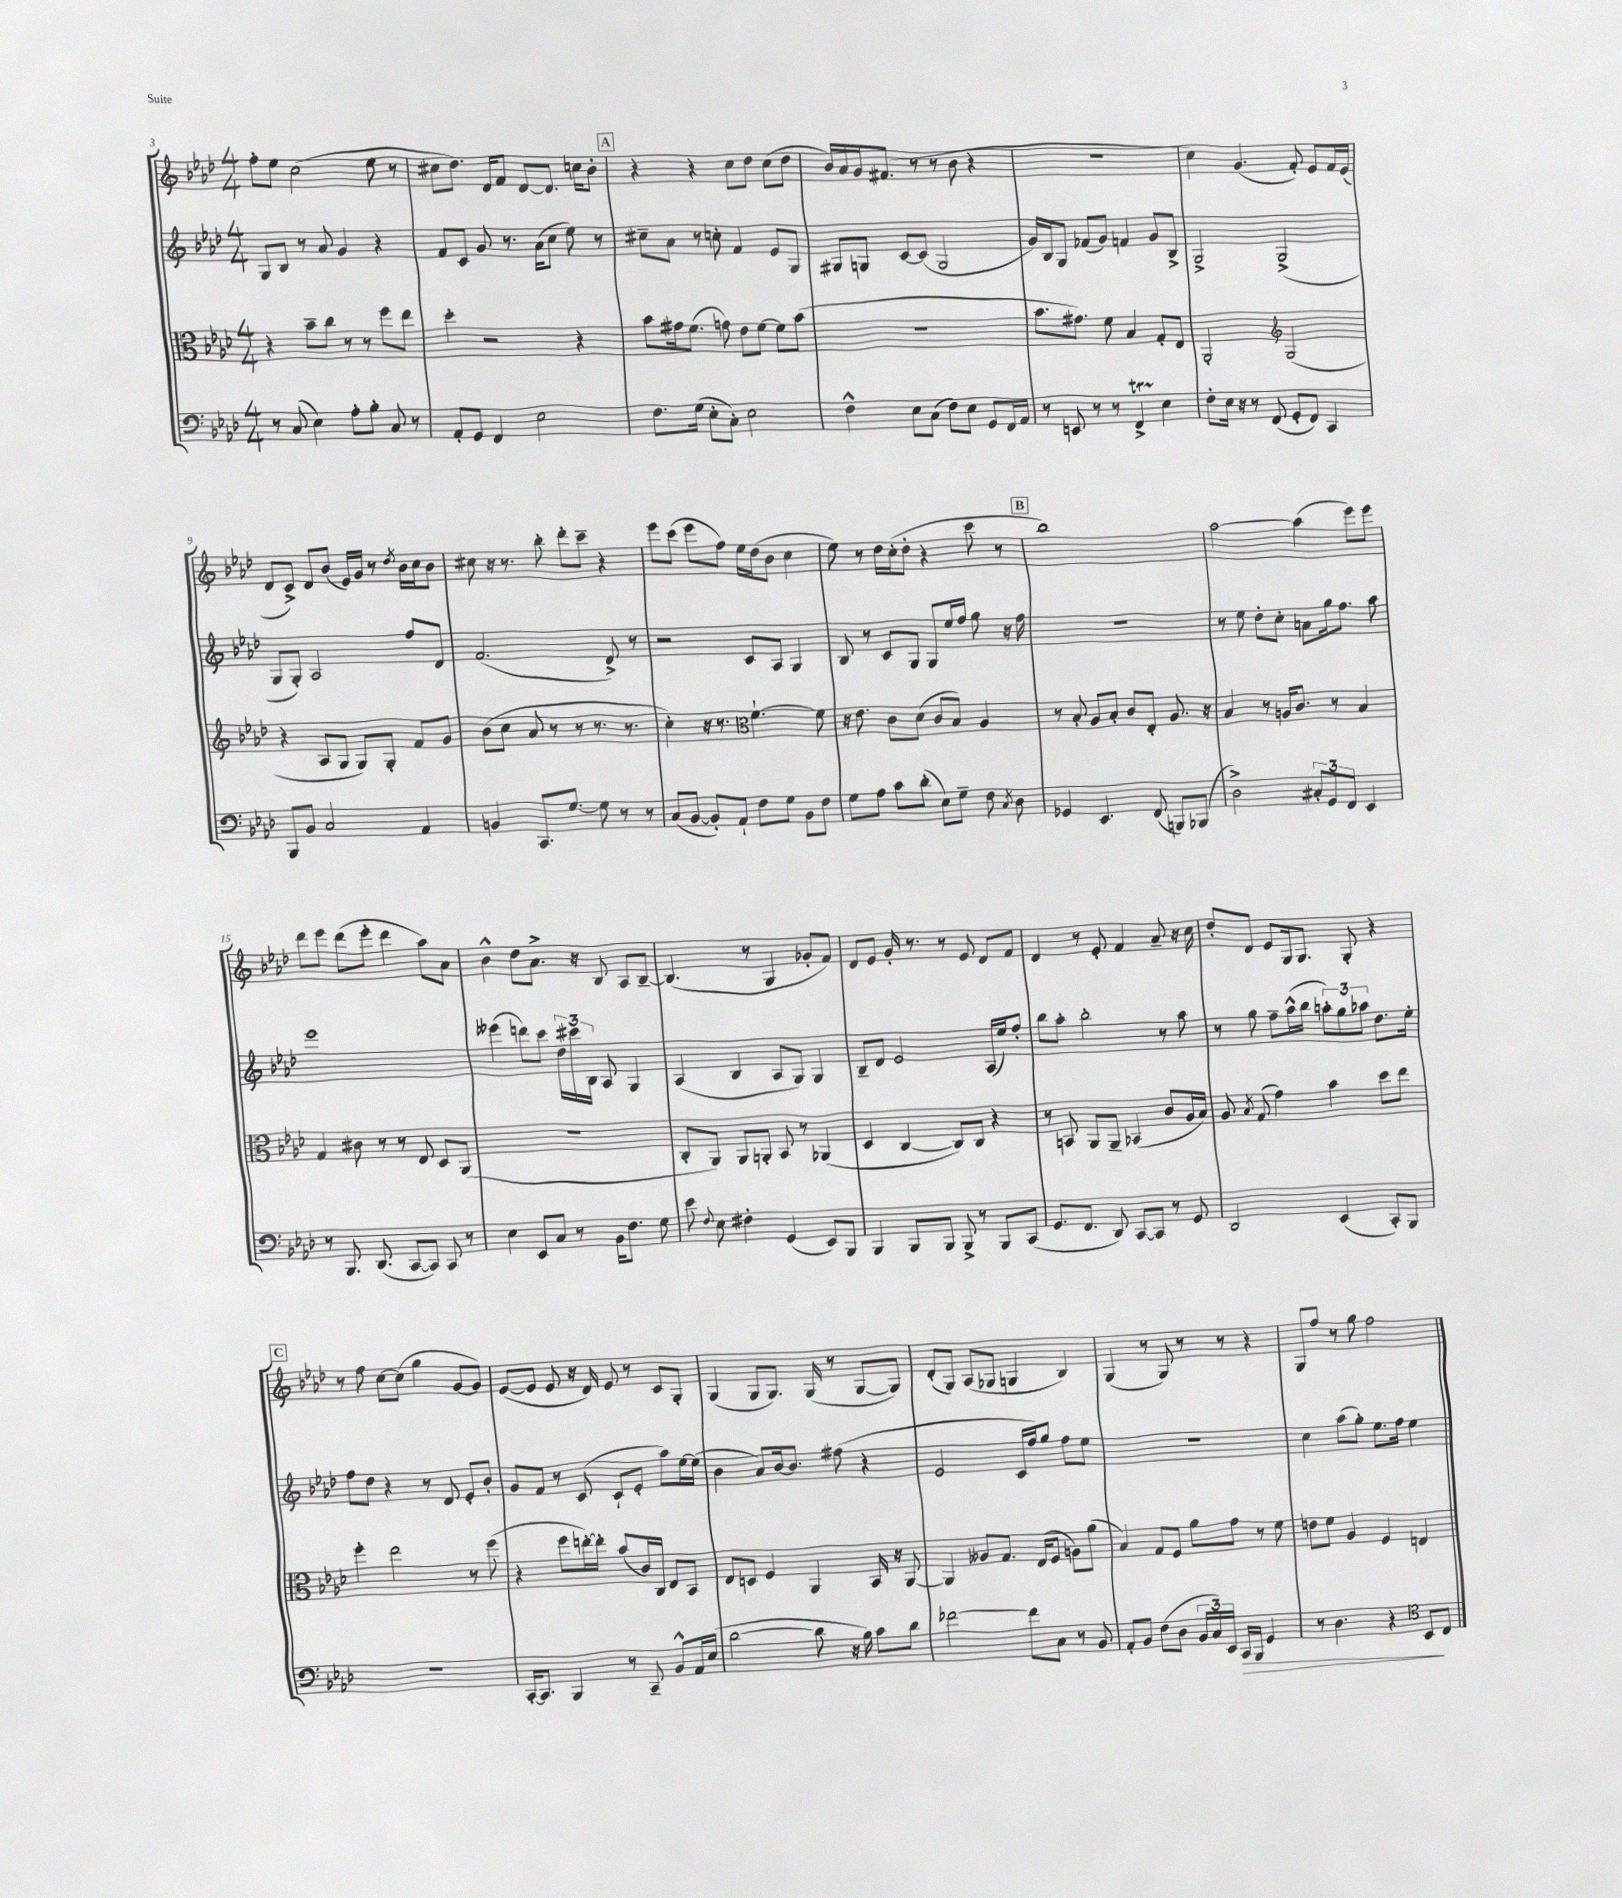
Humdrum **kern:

**kern	**dynam	**kern	**kern	**kern
*part4	*part4	*part3	*part2	*part1
*staff4	*staff4	*staff3	*staff2	*staff1
*clefF4	*	*clefC3	*clefG2	*clefG2
*k[b-e-a-d-]	*	*k[b-e-a-d-]	*k[b-e-a-d-]	*k[b-e-a-d-]
*M4/4	*	*M4/4	*M4/4	*M4/4
=3	=3	=3	=3	=3
8r	.	4r	8G/L	8ff'\L
(8C/	.	.	8B-/J	8ee-\J
4E-\)	.	8b-~\L	8r	(2cc\
.	.	8cc\J	8a-/	.
8A-'\L	.	8r	4g/	.
8B-'\J	.	8r	.	.
8C/	.	8ff\L	4r	8ee-\
8r	.	8ee-\J	.	8r
=4	=4	=4	=4	=4
8AA-'/L	.	4dd-'\	8f/L	8cc#X\L
8GG/J	.	.	8c/J	8.dd-\J)
4FF/	.	2r	8g/	.
.	.	.	.	16d-/KL
.	.	.	8.r	8f/J
2E-\	.	.	.	[8d-/L
.	.	.	(16a-\KL	.
.	.	.	8cc\J	8.d-/J]
.	.	4r	8ee-\)	.
.	.	.	.	16ccn\KL
.	.	.	8r	8b-'\J
!!LO:REH:place=s1:t=A
=5	=5	=5	=5	=5
8.F\L	.	8b-\L	8cc#X~\L	4r
.	.	16g#X\k	8a-\J	.
(16G\Jk	.	(8.f\J	.	.
8E-'\L	.	.	8r	4r
8C'\J)	.	8gn\)	8ccn'\	.
2E-\	.	8e-\L	4f/	8cc\L
.	.	[8f\J	.	8dd-\J
.	.	8f\L]	8e-/L	(8cc\L
.	.	(8b-\J	8G/J	8dd-\J
=6	=6	=6	=6	=6
4F^^\	.	1r	8G#X/L	16b-/LL)
.	.	.	.	16a-/
.	.	.	8Gn/J	16g/J
.	.	.	.	(8.f#X/J
8E-\L	.	.	[8c/L	.
(8C\J	.	.	(8c/J]	8r
8F\L)	.	.	2G/	8r
8E-\J	.	.	.	8b-\
8GG/L	.	.	.	4r
16FF/L	.	.	.	.
16AA-/JJ	.	.	.	.
=7	=7	=7	=7	=7
8r	.	8.b-\L	16g/LL)	1r
.	.	.	16B-/J	.
8EEn/	.	.	8G/J	.
.	.	8.g#X\J)	.	.
8r	.	.	(8f-X/L	.
8r	.	8f\	8g/J)	.
4FFT^/	.	4B-/	4fn/	.
4E-\	.	8G'/L	8g/L	.
.	.	8E-/J	8B-^/J	.
=8	=8	=8	=8	=8
8F'\L	.	2AA-'/	2G^/	4cc\)
16E-\Jk	.	.	.	.
16r	.	.	.	.
8r	.	.	.	(4.g/
(8FF/	.	.	.	.
*	*	*clefG2	*	*
8GG'/L	.	(2G/	(2G^/	.
8FF/J)	.	.	.	8f'/)
4CC/	.	.	.	8e-/L
.	.	.	.	16f/L
.	.	.	.	(16e-/JJ
!!LO:LB:g=z
=9	=9	=9	=9	=9
8BBB-/L	.	4r	8G/L	8d-/L
8BB-/J	.	.	8G'/J)	8c^/J)
2C/	.	8A-/L	2A-/	8d-/L
.	.	8G/J	.	(8b-/J
.	.	8G/L)	.	16e-/LL)
.	.	.	.	16g/JJ
.	.	8G'/J	.	8r
.	.	.	.	8qdd-/
4AA-/	.	8f/L	8ff/L	16b-\LL
.	.	.	.	16cc\J
.	.	8g/J	8d-/J	8b-\J
=10	=10	=10	=10	=10
4BBn/	.	(8b-\L	(2.f/	8cc#X\
.	.	8cc\J	.	16r
.	.	.	.	8.r
8.CC/L	.	8a-/	.	.
.	.	8r	.	8bb-'\
[8.G/J	.	.	.	.
.	.	8r	.	8ddd-'\L
8G\]	.	8.r	.	8ccc~\J
8r	.	.	8d-^/)	4r
.	.	8.r	.	.
8r	.	.	8r	.
=11	=11	=11	=11	=11
(8C/L	.	4cc'\)	2r	8eee-\L
[8BB-/J	.	.	.	(8ccc\J
8BB-'/L])	.	16r	.	8eee-\L
.	.	8.r	.	.
8AA-`/J	.	.	.	8ff\J)
*	*	*clefC3	*	*
8F\L	.	[4.f`\	8c/L	16ee-\LL
.	.	.	.	(16dd-\J
8G\J	.	.	8A-/J	8b-\J
8BB-\L	.	.	4G/	4cc\
8F\J	.	8f\]	.	.
=12	=12	=12	=12	=12
8G\L	.	16r	8B-/	8ee-\)
.	.	8.e-\	.	.
8A-\J	.	.	8r	8r
8c\L	.	8c\L	8c/L	16dd-\LL
.	.	.	.	(16cc'\J
(8d-'\J	.	(8d-\J	8G/J	8dd-'\J
8E-\L)	.	8c/L	8G/L	4r
8G~\J	.	8B-/J)	16ee-/L	.
.	.	.	16ff/JJ	.
8F\	.	4A-/	8gg\	8ccc\
8qC/	.	.	.	.
8D-\	.	.	16r	8r
.	.	.	16ff\	.
!!LO:REH:place=s1:t=B
=13	=13	=13	=13	=13
4GG-X/	.	8r	1r	1bb-)
.	.	8B-'/	.	.
4.EE-/	.	8A-/L	.	.
.	.	8B-'/J	.	.
.	.	8c/L	.	.
(8FF/	.	8E-'/J	.	.
8BBBn/L)	.	8.A-/	.	.
(8BBB-X/J	.	.	.	.
.	.	16r	.	.
=14	=14	=14	=14	=14
2D-^\)	.	4B-/	8r	[2aa-\
.	.	.	8ee-\	.
.	.	8r	8dd-'\L	.
.	.	16An/KL	8cc'\J	.
.	.	8.c/J	.	.
12C#X'/L	.	.	8an\L	(4aa-\]
12GG/	.	.	.	.
.	.	8r	16gg\k	.
12FF/J	.	.	.	.
.	.	.	8.ff\J	.
4EE-/	.	4B-/	.	8eee-\L)
.	.	.	8aa-\	8eee-\J
!!LO:LB:g=z
=15	=15	=15	=15	=15
8r	.	4G/	1eee-	8ddd-\L
8.BBB-/	.	.	.	8eee-\J
.	.	8c#X\	.	(8ddd-\L
(8.DD-/	.	.	.	.
.	.	8r	.	8eee-'\J
[8CC/L	.	8r	.	4ddd-\
8CC/J])	.	8E-/	.	.
8CC/	.	8D-/L	.	8aa-\L)
8r	.	(8AA-/J	.	8a-\J
=16	=16	=16	=16	=16
4E-\	.	1r	(4eee--X\	4b-^^\
8EE-/L	.	.	8dddn\L)	8dd-\L
8C/J	.	.	8ccc\J	8.a-^\J
8r	.	.	24dd-\LL	.
.	.	.	24ccc#X\	.
.	.	.	.	16r
.	.	.	24B-\JJ	.
16BB-\KL	.	.	8A-/	8B-/
8.F\J	.	.	.	.
.	.	.	4G/	8A-/L
8G\	.	.	.	[8B-~/J
=17	=17	=17	=17	=17
8e-\	.	8C'/L	(4A-/	(4.B-/]
8qqF/	.	.	.	.
8E-\	.	8AA-/J)	.	.
4F#X'\	.	8AA-/L	4B-/	.
.	.	8AAn'/J	.	8r
(4GG/	.	8BB-/	8A-/L	4G/
.	.	8r	8G/J)	.
8EE-/L)	.	(4AA-X/	4G/	8g-X'/L
8BBB-/J	.	.	.	8f/J)
=18	=18	=18	=18	=18
4BBB-/	.	4D-/	8B-~/L	8d-/L
.	.	.	8d-/J	8e-/J
8BBB-/L	.	[4C/	2e-/	16g'/
.	.	.	.	8.r
8BBB-/J	.	.	.	.
8BBB-^/	.	8C/L])	.	8r
8r	.	8C/J	.	8e-/
8BBB-/L	.	4r	(16A-/LL	8d-/L
.	.	.	16ee-/J)	.
(8CC/J	.	.	8ff'/J	8f/J
=19	=19	=19	=19	=19
8.GG/L	.	8r	8bb-\L	4d-/
.	.	8BBn/	8aa-'\J	.
8.FF/J	.	.	.	.
.	.	8AA-/L	2bb-'\	8r
8DD-/)	.	8AA-~/J	.	8e-'/
[8CC/L	.	(4BB-X/	.	4f/
8CC/J]	.	.	.	.
8r	.	8c/L	8r	8a-~/
8GG/	.	16A-/L	8aa-\	16r
.	.	16B-/JJ)	.	16cc\
=20	=20	=20	=20	=20
2DD-/	.	8A-/	8r	8dd-'/L
.	.	8qB-/	.	.
.	.	(8G/	8gg\	8d-/J
.	.	4g\)	8ff~\L	8e-/L
.	.	.	(16aa-^^\L	16G/k
.	.	.	16bb-\JJ	8.G/J
(4EE-/	.	4b-\	12aan'\L)	.
.	.	.	12gg\	.
.	.	.	.	8G'/
.	.	.	12aa-X\J	.
8CC'/L)	.	8dd-\L	8.dd-\L	4r
8BBB-/J	.	8ee-\J	.	.
.	.	.	16ee-'\Jk	.
!!LO:LB:g=z
!!LO:REH:place=s1:t=C
=21	=21	=21	=21	=21
1r	.	4ff'\	8ff\L	8r
.	.	.	8dd-\J	8ff\
.	.	2ee-\	4r	[8cc\L
.	.	.	.	(8cc\J]
.	.	.	8r	4gg\
.	.	.	8d-/	.
.	.	8r	8e-'/L	[8g/L
.	.	(8ff\	8b-'/J	8g/J])
=22	=22	=22	=22	=22
[16CC'/KL	.	4r	8g/L	([8e-/L
8.CC/J]	.	.	.	.
.	.	.	8f/J	8e-/J]
4BBB-/	.	8ff\L	8r	8e-/
.	.	[16een'\L)	(8c/	16r
.	.	16ee'\JJ]	.	16d-/)
8r	.	(8b-/L	8c`/L	8e-/
8CC~/	.	16c/L)	8e-'/J	8r
.	.	16C/JJ	.	.
8BB-^^/L	.	8E-/L	8aa-\L)	8c/L
16AA-/L	.	8BB-/J	[16ee-\L	8G'/J
(16E-/JJ	.	.	(16ee-\JJ]	.
=23	=23	=23	=23	=23
[2d-\	.	8E-/L	4b-\	(4G/
.	.	8Dn/J	.	.
.	.	4F/	8a-/L)	8G/L
.	.	.	[16b-/k	8.G/J)
.	.	.	8.b-/J]	.
8d-\]	.	4AA-/	.	.
.	.	.	.	(16G/
16r	.	.	(8ff#X\	8r
16B-\)	.	.	.	.
8c\L	.	16BB-/	4r	[8G/L
.	.	16r	.	.
8d-\J	.	[8AA-/	.	8G/J])
=24	=24	=24	=24	=24
[2f-X\	.	4AA-/]	2e-/	(8d-'/L
.	.	.	.	8G/J)
.	.	8A--X/L	.	(8A-/L
.	.	8.G/J	.	8G-X/J
8f-\L]	.	.	16c/LL	4Gn/
.	.	(16E-/KL	16ff/J)	.
8C\J	.	8F/J	8gg/J	.
8r	.	8An\L)	8ff\L	4B-/)
8BB-/	.	(8a-\J	8ee-\J	.
=25	=25	=25	=25	=25
8AA-'/L	.	4B-/)	1r	(4G/
8BB-/J	.	.	.	.
(8F\L	.	8G/L	.	8r
8D-\J	.	8F/J	.	8G/)
24BB-/LL	.	8a-\L	.	8r
24C/)	.	.	.	.
24EE-/JJ	.	.	.	.
!	!LO:HP:b	!	!	!
16CC/LL	>	8g\J	.	8r
16BBB-/JJ	.	.	.	.
4GG/	.	8r	.	4r
.	.	8f\	.	.
=26	=26	=26	=26	=26
8r	.	8en\L	4cc\	8G/L
4.D-\	.	8f\J	.	8ff/J
.	.	4A-/	(8aa-\L	8r
.	.	.	8gg'\J)	8gg\
4r	.	4F/	8.ee-\L	2ff\
.	.	.	16ff\Jk	.
*clefC4	*	*	*	*
8BB-/L	.	4En/	4ee-\	.
8C/J	]	.	.	.
==	==	==	==	==
*-	*-	*-	*-	*-
